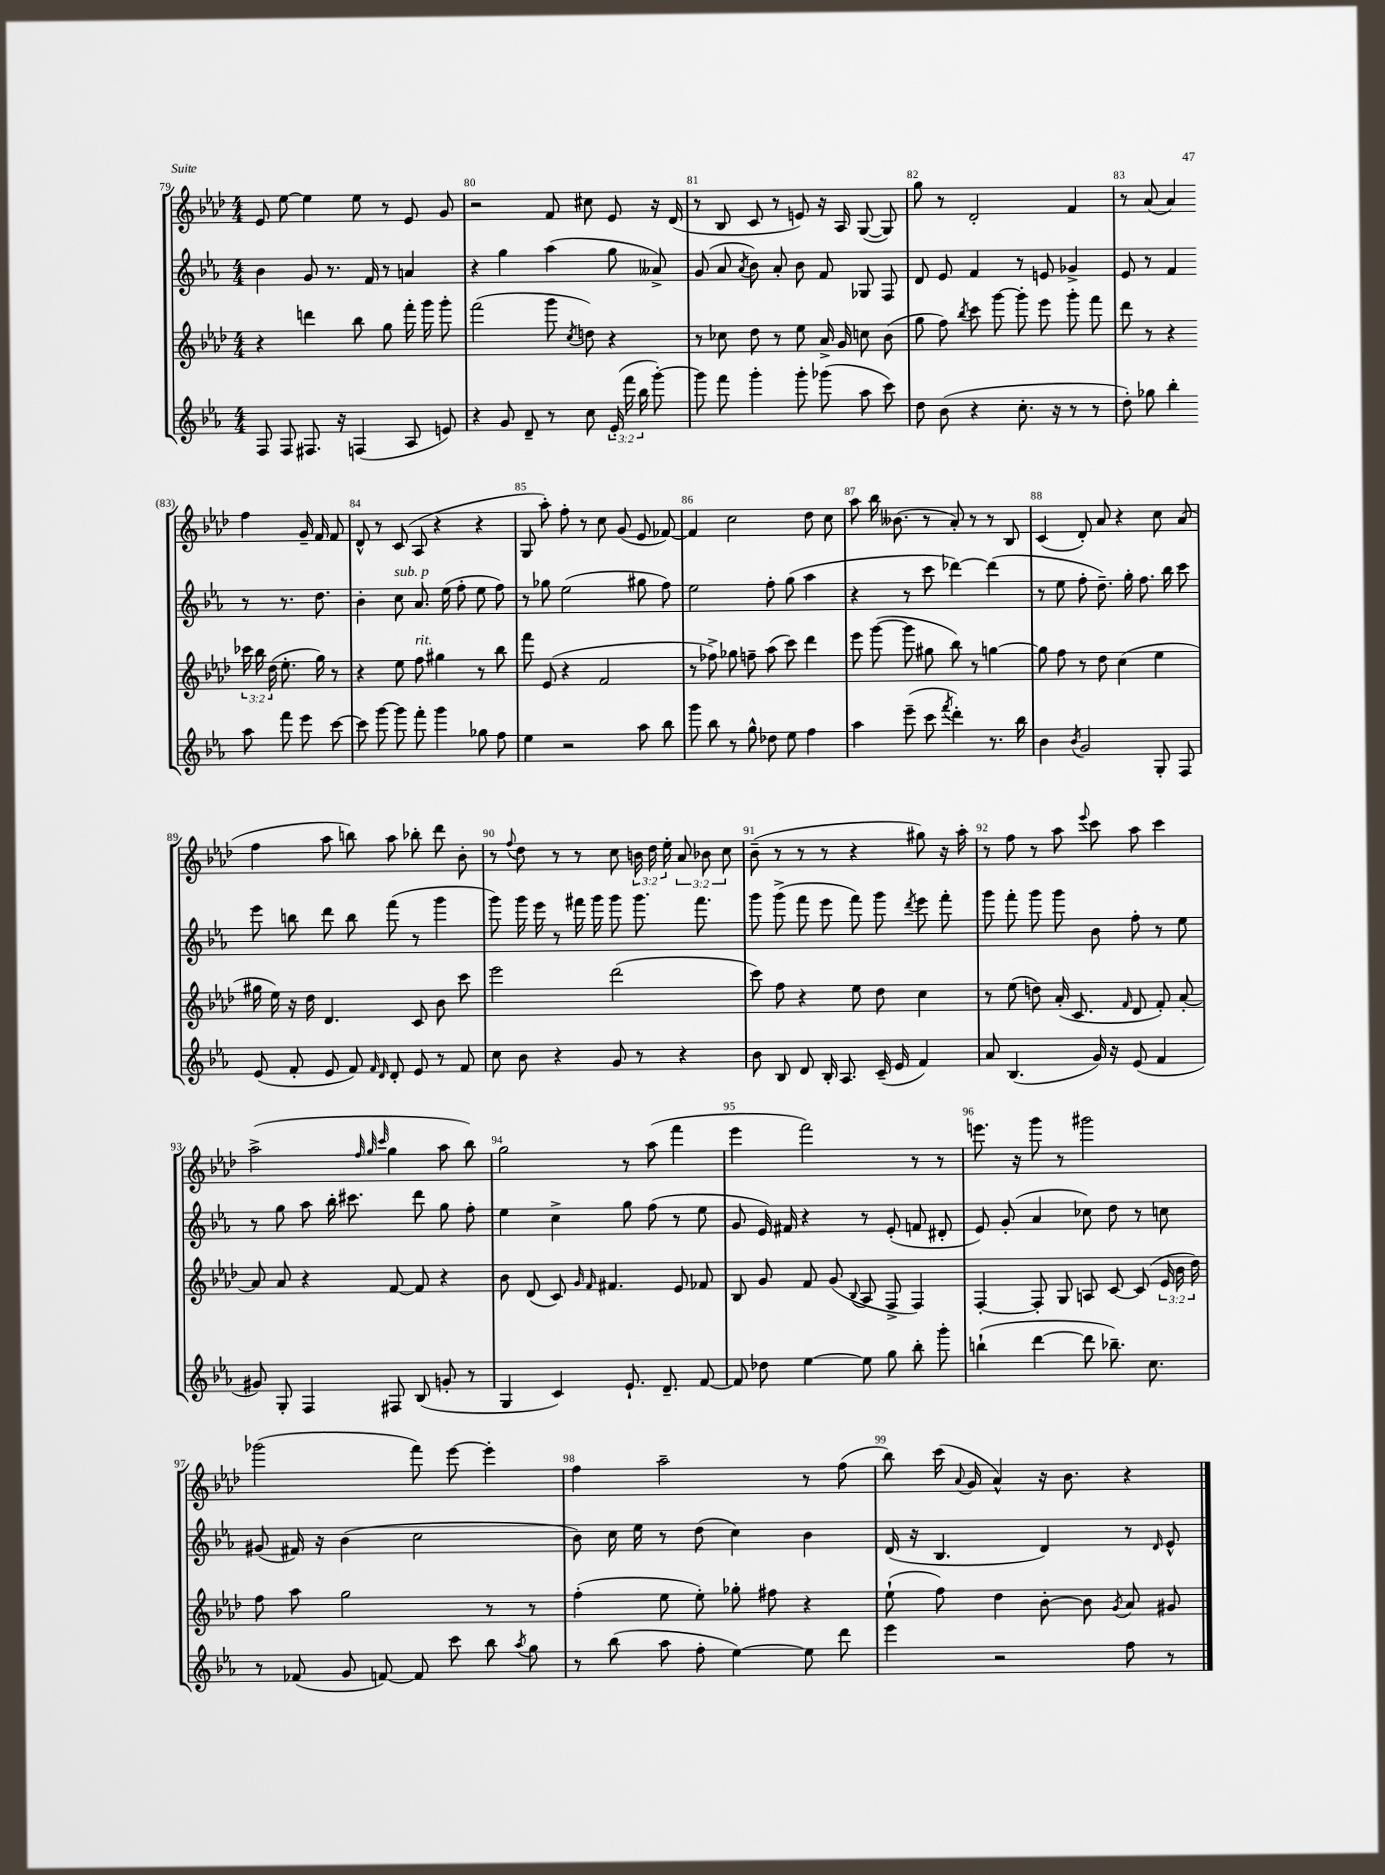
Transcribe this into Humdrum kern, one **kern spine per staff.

**kern	**kern	**kern	**kern
*staff4	*staff3	*staff2	*staff1
*clefG2	*clefG2	*clefG2	*clefG2
*k[b-e-a-]	*k[b-e-a-d-]	*k[b-e-a-]	*k[b-e-a-d-]
*M4/4	*M4/4	*M4/4	*M4/4
8F/	4r	4b-\	8e-/
8F/	.	.	[8ee-\
8.F#/	4ddd\	8g/	4ee-\]
.	.	8.r	.
16r	.	.	.
(4F/	8bb-\	.	8ee-\
.	.	16f/	.
.	8gg\	8r	8r
8A-/	16fff'\	4a/	8e-/
.	16ggg\	.	.
8e/)	8ggg'\	.	8g/
=	=	=	=
4r	(2fff\	4r	2r
8g/	.	4gg\	.
8d~/	.	.	.
8r	8ggg\	(4aa-\	8f/
.	8qcc/	.	.
8cc\	8dd\)	.	8cc#\
(24e-'/	4r	8gg\	8e-/
24fff\	.	.	.
24bb-\	.	.	.
[8ggg'\)	.	8a--^/)	16r
.	.	.	(16d-/
=	=	=	=
8ggg\]	8r	(8g/	8r
8fff\	8cc-\	8a-/	8B-/
.	.	8qa-/	.
4ggg'\	8dd-\	8b-\)	8c/
.	8r	8a-'/	8r
8ggg'\	8ee-\	8b-\	8e/)
(8ggg-\	16a-^/	8f/	16r
.	16g/	.	16A-/
8aa-\	8cc\	8G-/	([8G/
8ccc\)	(8b-\	8F/	8G/])
=	=	=	=
8dd\	8gg\	8d/	8gg\
(8b-\	8ff\)	8e-/	8r
.	8qbb-/	.	.
4r	8ccc\	4f/	2d-'/
.	[8ggg\	.	.
8.cc'\	8ggg'\]	8r	.
.	8eee-\	8e/	.
16r	.	.	.
8r	8ggg'\	4g-^/	4f/
8r	8fff\	.	.
=	=	=	=
8dd'\)	8ddd-\	8e-/	8r
8gg-\	8r	8r	(8a-/
4bb-'\	4r	4f/	4a-/)
8aa-\	24ccc-\	8r	4ff\
.	24bb-\	.	.
.	(24dd-\	.	.
8fff\	8.ee-'\	8.r	.
8eee-\	.	.	16g~/
.	16gg\)	8.dd\	16f/
[8ccc\	8r	.	8f/
=	=	=	=
8ccc\]	4r	4b-'\	8d-^^/
[8ggg\	.	.	8r
8ggg\]	8ee-\	8cc\	(8c/
8fff'\	8ff\	8.a-/	8A-/
4ggg\	4gg#\	.	4r
.	.	(16ee-\	.
.	.	8ff'\	.
8gg-\	8r	8ee-\	4r
8ff\	8bb-\	8ff\)	.
=	=	=	=
4ee-\	8fff\	8r	8G/
.	(8e-/	8gg-\	8aa-'\)
2r	4r	(2ee-\	8ff'\
.	.	.	8r
.	2f/	.	8cc\
.	.	.	(8g/
8aa-\	.	8gg#\	8e-/
8bb-\	.	8ff\)	[8f-/)
=	=	=	=
8ggg\	8r	2ee-\	4f-/]
8bb-\	8ff-^\)	.	.
8r	8gg-\	.	2cc\
8gg^^\	8ff~\	.	.
8dd-\	(8aa-\	8ff'\	.
8ee-\	8ccc\)	(8gg\	.
4ff\	4ddd-\	4aa-\	8dd-\
.	.	.	8cc\
=	=	=	=
4aa-\	8eee-\	4r	8aa-\
.	([8ggg\	.	16bb-\
.	.	.	(8.b--\
(8eee-~\	8ggg\]	8r	.
8ccc\	8gg#\	8ccc\	8r
8qfff/	.	.	.
4ddd'\)	8bb-\)	[4ddd-\)	8a-'/)
.	8r	.	8r
8.r	[4gg\	(4ddd-\]	8r
.	.	.	8B-/
16bb-\	.	.	.
=	=	=	=
4b-\	8gg\]	8r	(4c/
.	8ff\	8ee-\	.
8qb-/	.	.	.
2g/	8r	8ff'\	8d-'/)
.	8dd-\	8.dd~\)	8a-/
.	(4cc\	.	4r
.	.	16gg'\	.
.	.	8.ff\	.
8G'/	4ee-\	.	8cc\
.	.	16bb-\	.
8F/	.	8ccc\	(8a-/
=	=	=	=
(8e-/	16gg#\	8eee-\	4ff\
.	16ee-\)	.	.
8f'/	16r	8bb\	.
.	16dd-\	.	.
8e-/	4.d-/	8ddd\	8aa-\
8f/)	.	8bb\	8bb\)
16qqf/	.	.	.
16qqd/	.	.	.
8d'/	.	(8fff\	8aa-\
8e-/	8c/	8r	8bb-'\
8r	8b-\	4ggg\	8ddd-\
8f/	8ccc\	.	8b-'\
=	=	=	=
8cc\	2eee-\	8ggg\)	8r
.	.	.	8qqff/
8b-\	.	16ggg\	8dd-\
.	.	16eee-\	.
4r	.	8r	8r
.	.	16fff#\	8r
.	.	16ggg\	.
8g/	(2ddd-\	8ggg\	8cc\
8r	.	8.ggg\	24b\
.	.	.	24dd-\
.	.	.	24ee-'\
4r	.	.	12a-/
.	.	8.fff#\	.
.	.	.	12b-\
.	.	.	12cc\
=	=	=	=
8b-\	8ccc\)	8ggg\	(8b-~\
8B-/	8ff\	(8ggg^\	8r
8d/	4r	8fff\	8r
16B-'/	.	8eee-\	8r
8.A-/	.	.	.
.	8ee-\	8fff\)	4r
(16c~/	8dd-\	8ggg\	.
16e-/	.	.	.
.	.	8qddd/	.
4f/)	4cc\	8eee-\	8gg#\)
.	.	8fff'\	16r
.	.	.	16aa-'\
=	=	=	=
8a-/	8r	8ggg\	8r
(4.B-/	(8ee-\	8fff'\	8ff\
.	8dd\)	8ggg\	8r
.	(16a-'/	8ggg\	8aa-\
.	8.c/	.	.
.	.	.	8qqeee-/
16g/)	.	8b-\	8ccc\
16r	.	.	.
.	16qqf/	.	.
(8e-/	8d-/	8ff'\	8aa-\
4f/	8f'/)	8r	4ccc\
.	[8a-'/	8ee-\	.
=	=	=	=
8g#/)	8a-/]	8r	(2aa-^\
8G'/	8a-/	8gg\	.
4F/	4r	8aa-\	.
.	.	16bb-'\	.
.	.	8.ccc#\	.
.	.	.	32qqff/
.	.	.	32qqgg/
.	.	.	32qqccc/
8F#/	[8f/	.	4gg\
(8B-/	8f/]	8ddd\	.
8g'/	4r	8gg\	8aa-\
8r	.	8ff'\	8bb-\)
=	=	=	=
4G/	8b-\	4ee-\	2gg\
.	(8d-/	.	.
4c/)	8c/)	4cc^\	.
.	16qqg/	.	.
.	16qqf/	.	.
.	4.f#/	.	.
8.e-`/	.	8gg\	8r
.	.	(8ff\	(8aa-\
8.d~/	.	.	.
.	8e-/	8r	4fff\
[8f/	8f-/	8ee-\	.
=	=	=	=
8f/]	8B-/	8g/	4eee-\
8dd-\	8g/	16e-/)	.
.	.	16f#/	.
[4ee-\	8f/	4r	2fff\)
.	(8g/	.	.
.	8qqB-/	.	.
8ee-\]	8A-/	8r	.
8gg\	8F^/	(8e-'/	.
8bb-'\	4F/)	8f/	8r
8ggg'\	.	8d#'/	8r
=	=	=	=
(4bb`\	[4F'/	8e-/)	8.eee\
.	.	(8g'/	.
.	.	.	16r
[4ddd\	8F'/]	4a-/	8ggg\
.	8G/	.	8r
8ddd\]	8A/	8cc-\)	2ggg#\
8.bb-~\)	[8c/	8dd\	.
.	(8c/]	8r	.
8.cc\	.	.	.
.	24e-/	8cc\	.
.	24b-\	.	.
.	24dd-\)	.	.
=	=	=	=
8r	8ff\	(8g#/	(2ggg-\
(8f-/	8aa-\	16f#/)	.
.	.	16r	.
8g/	2gg\	(4b-\	.
[8f/)	.	.	.
8f/]	.	2cc\	8fff\)
8ccc\	.	.	[8eee-\
8bb-\	8r	.	4eee-'\]
8qaa-/	.	.	.
8gg\	8r	.	.
=	=	=	=
8r	(4ff'\	8b-\)	4ff\
(8bb-\	.	16cc\	.
.	.	16ee-\	.
8aa-\	8ee-\	8r	2aa-~\
8ff'\	8ee-'\)	(8dd\	.
[4ee-\)	8gg-'\	4cc\)	.
.	8ff#\	.	.
8ee-\]	4r	4b-\	8r
8ddd\	.	.	(8ff\
=	=	=	=
4eee-\	(8ee-`\	(16d/	8bb-\)
.	.	16r	.
.	8ff\)	4.B-/	(16ccc\
.	.	.	8qqa-/
.	.	.	16g/
2r	4dd-\	.	4a-^^/)
.	[8b-'\	4d/)	16r
.	.	.	8.b-\
.	8b-\]	.	.
.	8qg/	.	.
8ff\	8a-/	8r	4r
.	.	16qqd/	.
8r	8g#/	8e-^^/	.
==	==	==	==
*-	*-	*-	*-
